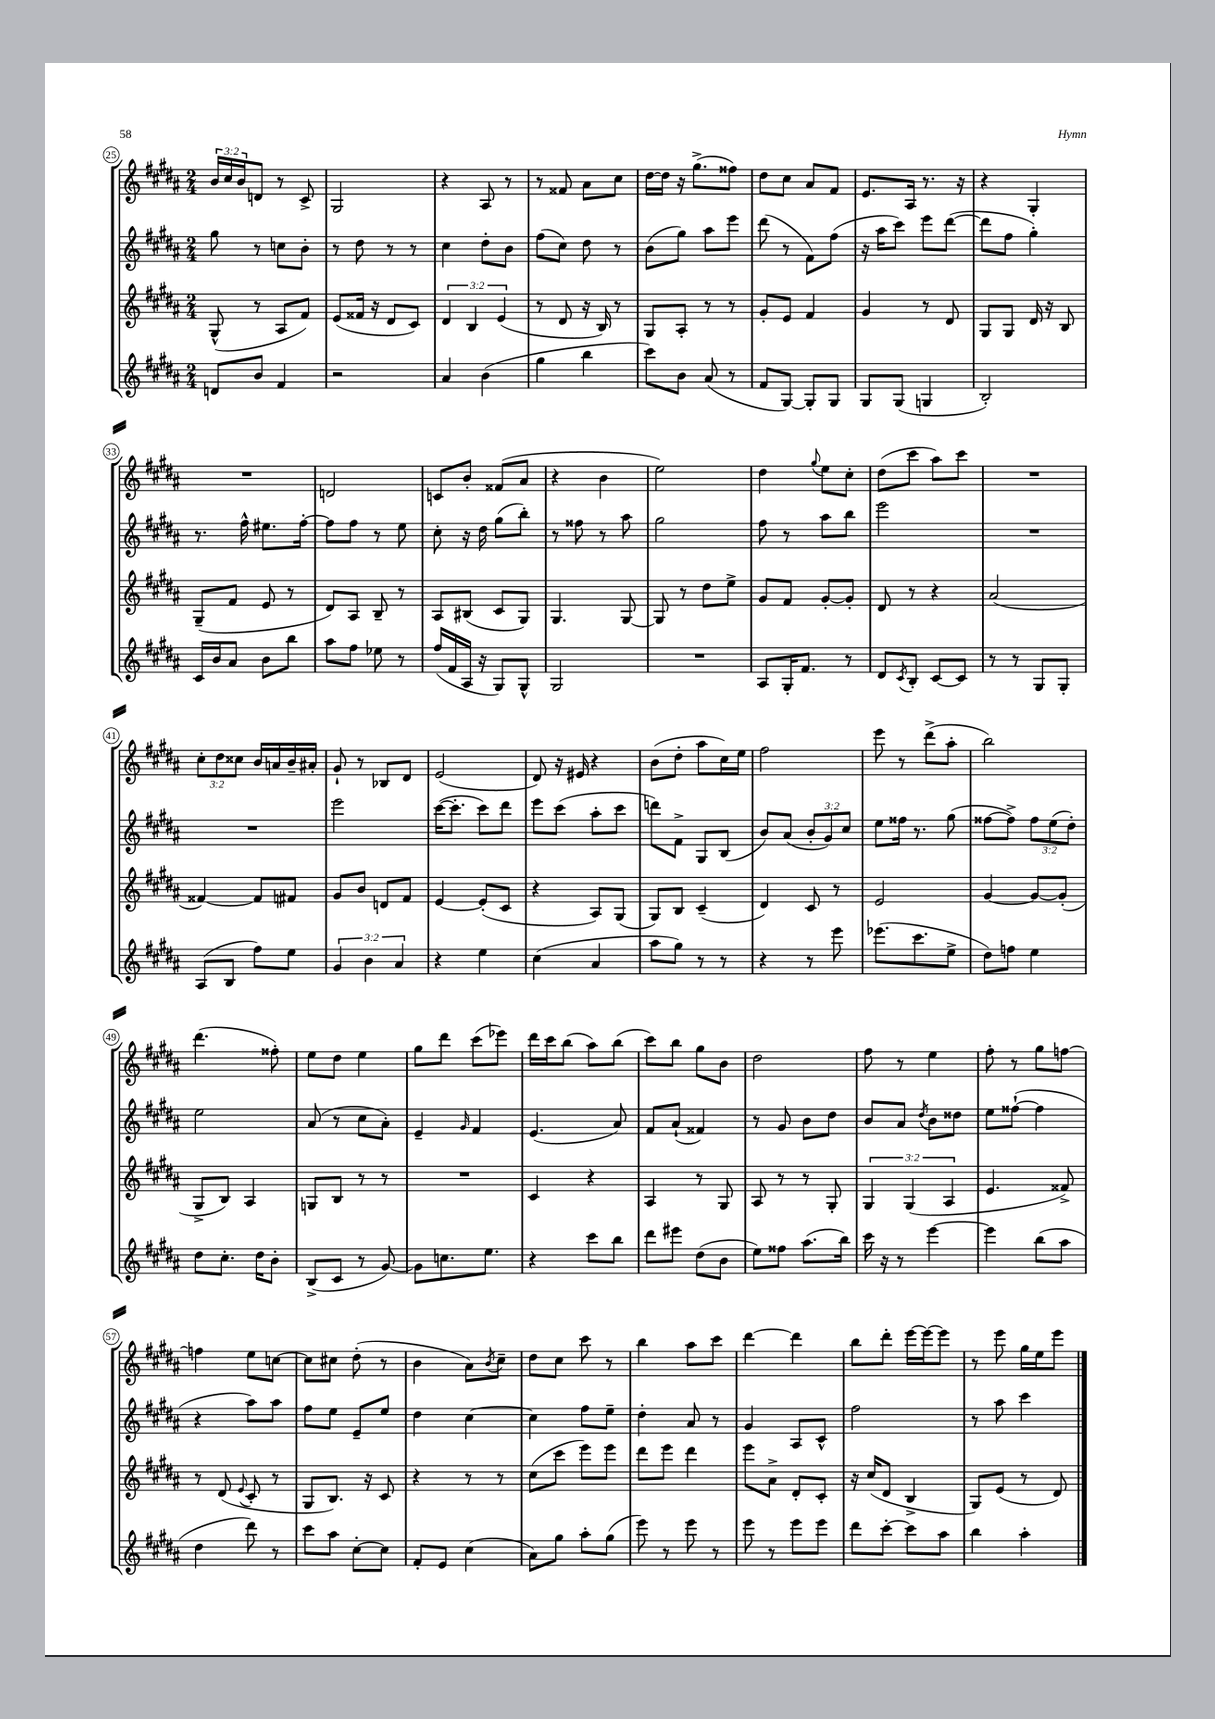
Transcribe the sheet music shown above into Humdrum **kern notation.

**kern	**kern	**kern	**kern
*part4	*part3	*part2	*part1
*staff4	*staff3	*staff2	*staff1
*clefG2	*clefG2	*clefG2	*clefG2
*k[f#c#g#d#a#]	*k[f#c#g#d#a#]	*k[f#c#g#d#a#]	*k[f#c#g#d#a#]
*M2/4	*M2/4	*M2/4	*M2/4
=25	=25	=25	=25
8dn/L	(8G#^^/	8gg#\	24b/LL
.	.	.	24cc#/
.	.	.	24b/J
8b/J	8r	8r	8dn/J
4f#/	8A#/L	8ccn\L	8r
.	8f#/J)	8b'\J	8c#^/
=26	=26	=26	=26
2r	(8e/L	8r	2G#/
.	16f##X/Jk	8dd#\	.
.	16r	.	.
.	8d#/L	8r	.
.	8c#/J)	8r	.
=27	=27	=27	=27
4a#/	6d#/	4cc#\	4r
.	6B/	.	.
(4b\	.	8dd#'\L	8A#/
.	(6e/	.	.
.	.	8b\J	8r
=28	=28	=28	=28
4gg#\	8r	(8ff#\L	8r
.	8d#/	8cc#\J)	8f##X/
4bb\	16r	8dd#\	8a#\L
.	16B/)	.	.
.	8r	8r	8cc#\J
=29	=29	=29	=29
8ccc#\L)	8G#/L	(8b\L	[16dd#\LL
.	.	.	16dd#\JJ]
8b\J	8A#'/J	8gg#\J)	16r
.	.	.	(8.gg#^\L
(8a#/	8r	8aa#\L	.
8r	8r	8eee\J	8ff##X\J)
=30	=30	=30	=30
8f#/L	8g#'/L	(8ddd#\	8dd#\L
[8G#/J)	8e/J	8r	8cc#\J
8G#'/L]	4f#/	8f#\L)	8a#/L
8G#/J	.	(8ff#\J	8f#/J
=31	=31	=31	=31
8G#/L	4g#/	16r	8.e/L
.	.	16aa#\KL	.
(8G#/J	.	8ccc#\J)	.
.	.	.	16A#/Jk
4Gn/	8r	8eee\L	8.r
.	8d#/	([8ddd#\J	.
.	.	.	16r
=32	=32	=32	=32
2B'/)	8G#/L	8ddd#\L]	4r
.	8G#/J	8ff#\J	.
.	16d#/	4gg#'\)	4G#'/
.	16r	.	.
.	8B/	.	.
!!LO:LB:g=z
=33	=33	=33	=33
16c#/LL	(8G#~/L	8.r	2r
16b/J	.	.	.
8a#/J	8f#/J	.	.
.	.	16ff#^^\	.
8b\L	8e/	8.ee#X\L	.
8bb\J	8r	.	.
.	.	[16ff#'\Jk	.
=34	=34	=34	=34
8aa#\L	8d#/L)	8ff#\L]	2dn/
8ff#\J	8A#/J	8ff#\J	.
8ee-X\	8B~/	8r	.
8r	8r	8ee\	.
=35	=35	=35	=35
(16ff#/LL	8A#/L	8cc#'\	8cn/L
16f#/	.	.	.
16A#/JJ	(8B#X/J	16r	8b'/J
16r	.	16dd#\	.
8G#/L)	8c#/L	(8gg#\L	(8f##X/L
8G#^^/J	8G#/J)	8bb'\J)	8a#/J
=36	=36	=36	=36
2G#/	4.G#/	8r	4r
.	.	8ff##X\	.
.	.	8r	4b\
.	[8G#/	8aa#\	.
=37	=37	=37	=37
2r	8G#/]	2gg#\	2ee\)
.	8r	.	.
.	8dd#\L	.	.
.	8ee^\J	.	.
=38	=38	=38	=38
8A#/L	8g#/L	8ff#\	4dd#\
16G#'/K	8f#/J	8r	.
8.f#/J	.	.	.
.	.	.	8qqgg#/
.	[8g#'/L	8aa#\L	8ee\L
8r	8g#'/J]	8bb\J	8cc#'\J
=39	=39	=39	=39
8d#/L	8d#/	2eee\	(8dd#\L
8qc#/	.	.	.
8B'/J	8r	.	8ccc#\J
[8c#/L	4r	.	8aa#\L)
8c#/J]	.	.	8ccc#\J
=40	=40	=40	=40
8r	(2a#/	2r	2r
8r	.	.	.
8G#/L	.	.	.
8G#'/J	.	.	.
!!LO:LB:g=z
=41	=41	=41	=41
(8A#/L	[4f##X/)	2r	12cc#'\L
.	.	.	12dd#\
8B/J	.	.	.
.	.	.	12cc##X\J
8ff#\L)	8f##/L]	.	16b/LL
.	.	.	16an/
8ee\J	8f#X/J	.	16b~/
.	.	.	16a#X'/JJ
=42	=42	=42	=42
6g#/	8g#/L	2eee\	8g#`/
.	8b/J	.	8r
6b\	.	.	.
.	8dn/L	.	8B-X/L
6a#/	.	.	.
.	8f#/J	.	8d#/J
=43	=43	=43	=43
4r	[4e/	([16ccc#\KL	(2e/
.	.	8.ccc#'\J]	.
4ee\	(8e'/L]	8ccc#\L)	.
.	8c#/J	8ddd#\J	.
=44	=44	=44	=44
(4cc#\	4r	8eee\L	8d#/)
.	.	(8ccc#\J	16r
.	.	.	16e#X/
4a#/	8A#/L)	8aa#'\L	4r
.	(8G#/J	8ccc#\J	.
=45	=45	=45	=45
8aa#\L	8G#/L)	8dddn\L)	(8b\L
8gg#\J)	8B/J	8f#^\J	8dd#'\J
8r	(4c#~/	8G#/L	8aa#\L
8r	.	(8B/J	16cc#\L)
.	.	.	16ee\JJ
=46	=46	=46	=46
4r	4d#/)	8b/L)	2ff#\
.	.	(8a#/J	.
8r	8c#/	12b'/L	.
.	.	12g#/)	.
8eee\	8r	.	.
.	.	12cc#/J	.
=47	=47	=47	=47
(8.eee-X\L	2e/	8ee\L	8eee\
.	.	16ff##X\Jk	8r
8.ccc#\	.	8.r	.
.	.	.	(8ddd#^\L
8ee^\J	.	(8gg#\	8aa#'\J
=48	=48	=48	=48
8dd#\L)	[4g#/	[8ff##X\L	2bb\)
8ffn\J	.	8ff##^\J])	.
4ee\	8g#/L_	12ff##\L	.
.	.	(12ee\	.
.	(8g#'/J]	.	.
.	.	12dd#'\J)	.
!!LO:LB:g=z
=49	=49	=49	=49
8dd#\L	8G#^/L	2ee\	(4.ddd#\
8.cc#'\J	8B/J)	.	.
.	4A#/	.	.
16dd#\KL	.	.	.
8b'\J	.	.	8ff##X'\)
=50	=50	=50	=50
(8B^/L	8Gn/L	(8a#/	8ee\L
8c#/J	8B/J	8r	8dd#\J
8r	8r	8cc#\L	4ee\
[8g#/)	8r	8a#'\J)	.
=51	=51	=51	=51
8g#\L]	2r	4e~/	8gg#\L
8.ccn\	.	.	8ddd#\J
.	.	16qqg#/	.
.	.	4f#/	(8ccc#\L
8.ee\J	.	.	.
.	.	.	8eee-X\J)
=52	=52	=52	=52
4r	4c#/	(4.e/	16ddd#\LL
.	.	.	16ccc#\J
.	.	.	(8bb\J
8ccc#\L	4r	.	8aa#\L)
8bb\J	.	8a#/)	(8bb\J
=53	=53	=53	=53
8ddd#\L	4A#/	8f#/L	8ccc#\L)
8eee#X\J	.	(8a#`/J	8bb\J
(8dd#\L	8r	4f##X/)	8gg#\L
8b\J	8G#/	.	8b\J
=54	=54	=54	=54
8ee\L)	8A#/	8r	2dd#\
8ff##X\J	8r	8g#/	.
(8.aa#\L	8r	8b\L	.
.	8G#'/	8dd#\J	.
16bb\Jk)	.	.	.
=55	=55	=55	=55
16ccc#\	6G#/	8b/L	8ff#\
16r	.	.	.
8r	.	8a#/J	8r
.	(6G#/	.	.
.	.	8qdd#/	.
[4eee\	.	8b\L	4ee\
.	6A#/	.	.
.	.	8dd##X\J	.
=56	=56	=56	=56
4eee\]	4.e/	8ee\L	8ff#'\
.	.	([8ff##X`\J	8r
(8bb\L	.	4ff##\]	8gg#\L
8aa#\J	8f##X^/)	.	[8ffn\J
!!LO:LB:g=z
=57	=57	=57	=57
4dd#\	8r	4r	4ffn\]
.	(8d#/	.	.
.	8qqe/	.	.
8ddd#\)	8c#'/	8aa#\L)	8ee\L
8r	8r	8aa#\J	[8ccn\J
=58	=58	=58	=58
8ccc#\L	8G#/L	8ff#\L	8cc\L]
8aa#\J	8.B/J)	8ee\J	8cc#X\J
[8cc#'\L	.	8e~/L	(8dd#'\
.	16r	.	.
8cc#\J]	8c#/	8ee/J	8r
=59	=59	=59	=59
8f#'/L	4r	4dd#\	4b\
8e/J	.	.	.
(4cc#\	8r	[4cc#\	8a#\L)
.	.	.	8qb/
.	8r	.	8cc#~\J
=60	=60	=60	=60
8a#\L)	(8cc#\L	4cc#\]	8dd#\L
8gg#\J	8ccc#\J	.	8cc#\J
8aa#'\L	8eee\L)	8ff#\L	8ccc#\
(8gg#\J	8eee\J	8ee~\J	8r
=61	=61	=61	=61
8eee\)	8ddd#\L	4dd#'\	4bb\
8r	8eee\J	.	.
8eee\	4ddd#\	8a#/	8aa#\L
8r	.	8r	8ccc#\J
=62	=62	=62	=62
8eee\	8eee\L	4g#/	[4ddd#\
8r	8a#^\J	.	.
8eee\L	8d#'/L	8A#/L	4ddd#\]
8eee\J	8c#'/J	8c#^^/J	.
=63	=63	=63	=63
8ddd#\L	16r	2ff#\	8bb\L
.	(16cc#/KL	.	.
[8ccc#'\J	8d#/J	.	8ddd#'\J
8ccc#\L]	4B^/	.	[16eee\LL
.	.	.	16eee\J_
8aa#\J	.	.	8eee\J]
=64	=64	=64	=64
4bb\	8G#/L)	8r	8r
.	(8e/J	8aa#\	8eee\
4aa#'\	8r	4ccc#\	16gg#\LL
.	.	.	16ee\J
.	8d#/)	.	8eee\J
==	==	==	==
*-	*-	*-	*-
